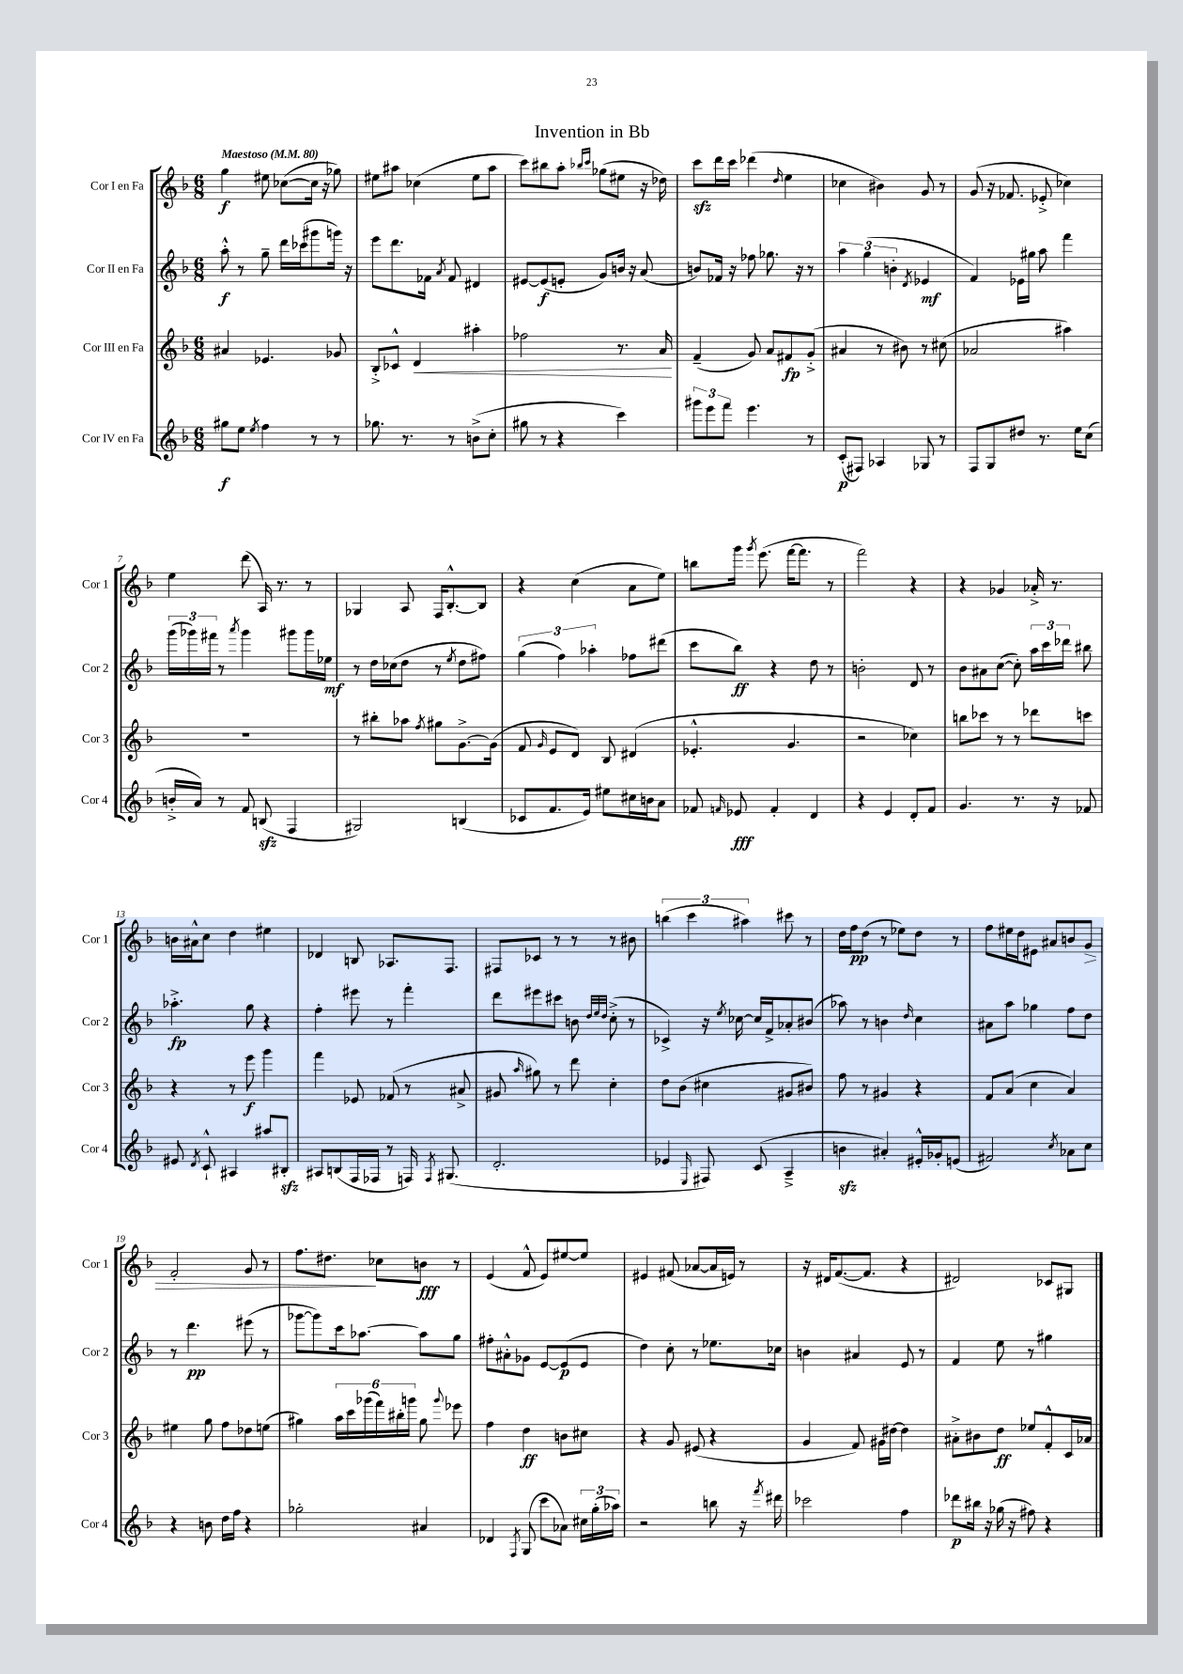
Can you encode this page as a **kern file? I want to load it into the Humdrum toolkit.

**kern	**kern	**kern	**kern
*staff4	*staff3	*staff2	*staff1
*clefG2	*clefG2	*clefG2	*clefG2
*k[b-]	*k[b-]	*k[b-]	*k[b-]
*M6/8	*M6/8	*M6/8	*M6/8
*MM80	*MM80	*MM80	*MM80
8gg#	4a#	8aa'^^	4gg
8ee	.	8r	.
8qee	.	.	.
4ff	4.e-	8gg~	8ee#
.	.	16ddd	([8cc-
.	.	(16ccc-	.
8r	.	8ggg#	16cc-]
.	.	.	16r
8r	8g-	16ggg)	8gg-)
.	.	16r	.
=	=	=	=
8.gg-	8B-'^	8eee	8ee#
.	8c-^^	8.ddd	8aa#
8.r	.	.	.
.	4d	.	(4cc-
.	.	16f-	.
.	.	8qa	.
8r	.	8f-	.
(8b^	4aa#'	4d#	8ee#
8cc'	.	.	8aa#
=	=	=	=
8gg#	2ff-	[8e#	8ccc)
8r	.	(8e#]	8bb#
4r	.	8e'	8aa'
.	.	.	16qqbb-
.	.	.	16qqccc
.	.	8g)	(8gg-
4ccc)	8.r	16b	8ee#
.	.	16r	.
.	.	(8a	16r
.	16a	.	16dd-)
=	=	=	=
12ggg#	(4f~	8b)	8ccc
12eee	.	.	.
.	.	16f-	16ddd
12fff	.	.	.
.	.	16r	16ccc
4.eee	8g)	8ff-	(4ddd-
.	8a	8.gg-	.
.	.	.	16qqdd
.	8f#	.	4ee
.	.	16r	.
8r	(8g'^	8r	.
=	=	=	=
(8c'	4a#	6aa	4cc-
8F#)	.	.	.
.	.	(6gg	.
4A-	8r	.	4b#)
.	.	6b'	.
.	8b#)	.	.
.	.	8qd	.
8G-	8r	4e-	8g
8r	(8cc#	.	8r
=	=	=	=
8F	2a-	4f)	(8g
8G	.	.	16r
.	.	.	8.f-
8dd#	.	16e-	.
.	.	16gg#	.
8.r	.	8aa	8e-'^
.	4aa#)	4fff	4cc-)
16ee	.	.	.
(8cc	.	.	.
=	=	=	=
16b'^	2.r	(24ggg	4ee
.	.	24ggg-)	.
16a)	.	.	.
.	.	24fff#	.
8r	.	8r	.
.	.	8qaaa	.
8f	.	4ggg-	(8ddd
(8B	.	.	16A)
.	.	.	8.r
4F	.	8ggg#	.
.	.	16ggg#	8r
.	.	16ee-	.
=	=	=	=
2G#)	8r	8r	4G-
.	8bb#'	16dd	.
.	.	(16cc-	.
.	8aa-	8dd	8A
.	8qff	.	.
.	8gg#	8r	16F
.	.	.	[8.B-'^^
.	.	8qee	.
(4B	[8.g^	8dd	.
.	.	8ff#)	8B-]
.	(16g]	.	.
=	=	=	=
8c-	8f	(6gg	4r
.	16qqg	.	.
8.f	8e	.	.
.	.	6ff)	.
.	8d)	.	(4cc
16e)	.	.	.
.	.	6aa-'	.
8ee#	8B-	.	.
16cc#	(4d#	8ff-	8a
16b	.	.	.
8a	.	(8ddd#	8ee)
=	=	=	=
8f-	4.e-'^^	8ccc	8bb
16qqf	.	.	.
8e-	.	8bb-)	16ggg
.	.	.	8qggg
.	.	.	(8.eee
4f'	.	4r	.
.	4.g	.	[16fff
.	.	.	8.fff]
4d	.	8dd	.
.	.	8r	8r
=	=	=	=
4r	2r	2b'	2fff)
4e	.	.	.
8d'	4cc-)	8d	4r
8f	.	8r	.
=	=	=	=
4.g	8bb	8b-	4r
.	8ccc-	8a#	.
.	8r	([8cc	4g-
8.r	8r	8cc'])	.
.	8ddd-	24aa	16a-'^
.	.	24ccc	.
16r	.	.	8.r
.	.	24ddd-	.
8f-	8ccc	8bb#	.
=	=	=	=
8e#	4r	4.aa-'^	16b
.	.	.	16a#^^
8qd	.	.	.
8c`^^	.	.	8cc
4A#	8r	.	4dd
.	8eee	8gg	.
8aa#	4ggg	4r	4ee#
8B#'	.	.	.
=	=	=	=
8A#	4fff	4ff'	4d-
(8B	.	.	.
16F	8e-	8eee#	8B
16F-	.	.	.
8r	(8f-	8r	8.A-
16F)	8r	4fff'	.
8qF	.	.	.
(8.G#	.	.	8.F
.	8a#^	.	.
=	=	=	=
2.d'	8g#	8ddd	8F#
.	16qqaa	.	.
.	8gg#)	8eee#	8c-
.	8r	8ccc#	8r
.	8ddd	8b	8r
.	.	32qqdd	.
.	.	32qqee	.
.	.	32qqdd	.
.	4cc'	(8cc'^	8r
.	.	8r	8b#
=	=	=	=
4e-	8dd	4c-^)	(6bb
.	(8b-	.	.
.	.	.	6ccc
16qqE	.	.	.
8F#)	4cc#	16r	.
.	.	8qee	.
.	.	[16cc-	.
.	.	.	6aa#)
(8c	.	16cc-]	.
.	.	16f^	.
4A~^	8g#	8a-'	8ccc#
.	8b#)	(8b#	8r
=	=	=	=
4b	8ff	8aa-)	16dd
.	.	.	16ff
.	8r	8r	(8dd
4a#')	4g#	4b	8r
.	.	.	8ee-)
.	.	16qqdd	.
16e#'^^	4r	4cc	8dd
16g-'	.	.	.
(8e	.	.	8r
=	=	=	=
2f#)	8f	8a#	8ff
.	(8a	8aa	16ee#
.	.	.	16dd
.	4cc	4gg-	8e#
.	.	.	8a#
8qcc	.	.	.
8a-	4a)	8ff	8b
8cc	.	8dd	8g
=	=	=	=
4r	4ee#	8r	2f'
.	.	4.ddd	.
8b	8gg	.	.
16dd	8ff	.	.
16ff	.	.	.
4r	8dd-	(8eee#	8g
.	(8ee	8r	8r
=	=	=	=
2gg-'	4gg#)	[8ggg-	8.ff
.	.	8ggg-])	.
.	.	.	8.dd#
.	24aa	16ccc	.
.	24ccc	.	.
.	.	[8.aa-	.
.	(24ggg-	.	.
.	24fff)	.	8cc-
.	24bb#'	.	.
.	24ggg	.	.
4a#	8gg#	8aa-]	8b
.	8qqggg	.	.
.	8eee-	8gg	8r
=	=	=	=
4d-	4ff	8ff#'	(4e
.	.	8a#'^^	.
8qF	.	.	.
(8G	4dd	8g-	8f^^
8ccc	.	[8e	8e)
8a-)	8b	(8e]	[8ee#
24cc#	8cc#	8e	8ee#]
(24gg'	.	.	.
24aa-)	.	.	.
=	=	=	=
2r	4r	4dd)	4e#
.	8g	8cc'	(8f#
.	(8e#	8r	[8a-
8bb	4r	8.ee-	16a-]
.	.	.	16e)
16r	.	.	8r
8qfff	.	.	.
16ddd#	.	16cc-	.
=	=	=	=
2ccc-	4g	4b	16r
.	.	.	16d#
.	.	.	([8.f
.	8f)	4a#	.
.	.	.	8.f]
.	16g#	.	.
.	[16dd#	.	.
4ff	4dd#]	8e	4r
.	.	8r	.
=	=	=	=
8ddd-	8a#'^	4f	2d#)
16bb#	8b#	.	.
16r	.	.	.
(16gg-	8dd	8ee	.
16r	.	.	.
8ff#)	8ee-	8r	.
4r	8f'^^	4gg#	8c-
.	16c	.	8G#
.	16a-	.	.
==	==	==	==
*-	*-	*-	*-
